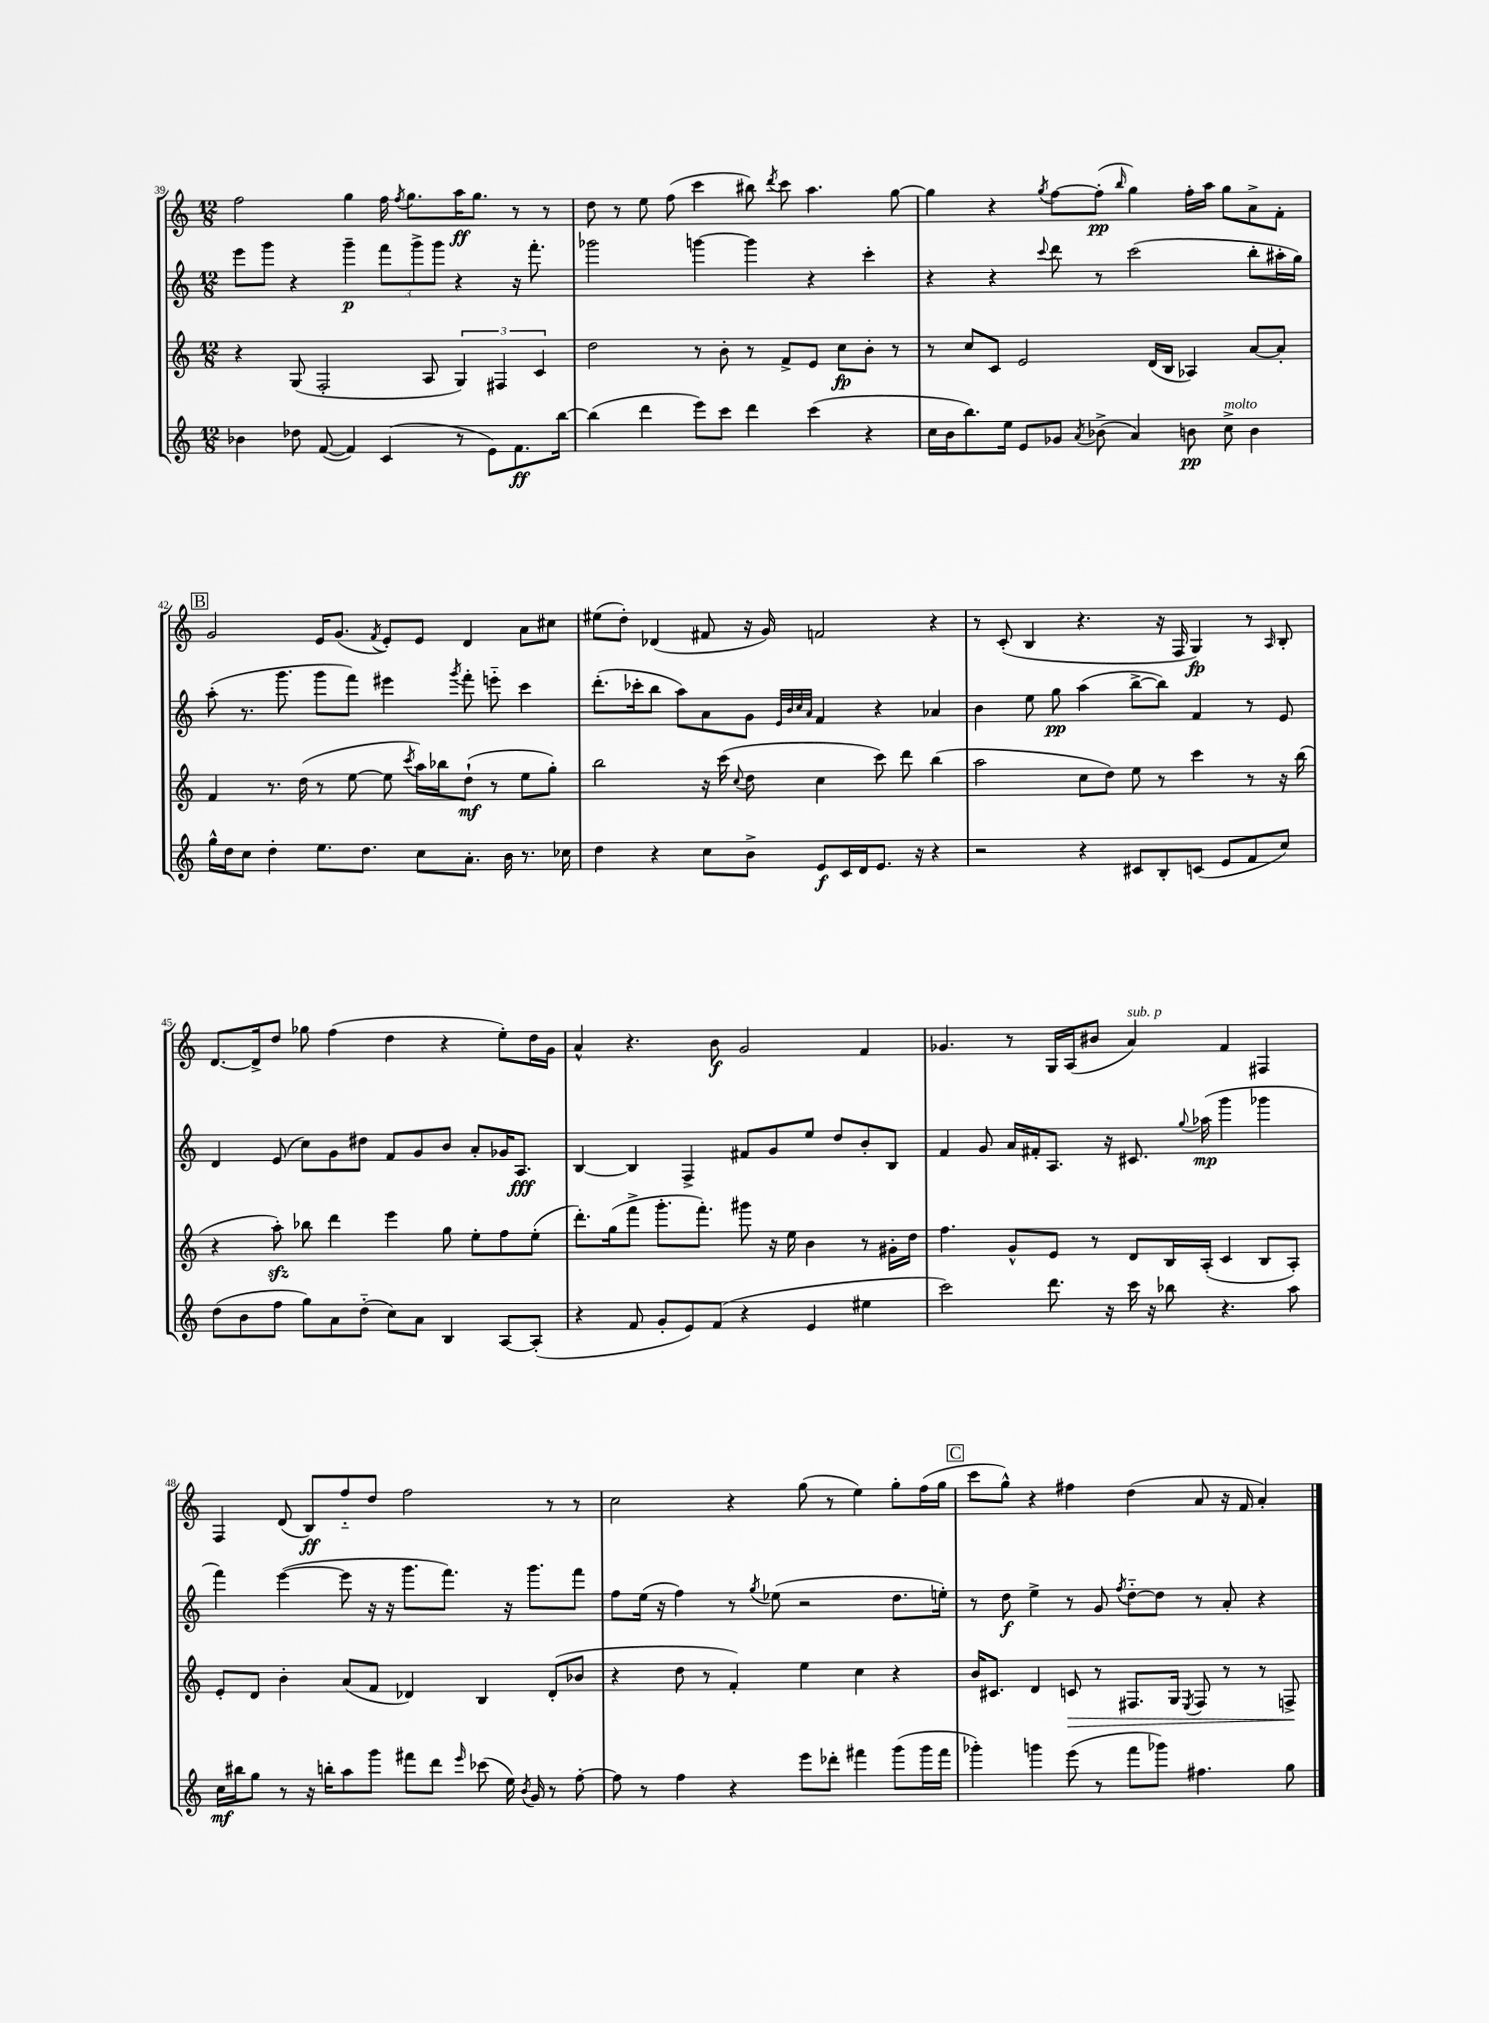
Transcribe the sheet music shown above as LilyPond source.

<<
\new StaffGroup <<
\new Staff = "s0" {
    \clef treble \key c \major \numericTimeSignature \time 12/8
    \autoBeamOff f''2 g''4 f''16 \acciaccatura { f''8 } g''8.[ a''16\ff g''8.] r8 r8 |
    d''8 r8 e''8 f''8( c'''4 bis''8) \acciaccatura { d'''8 } c'''8 a''4. g''8~ |
    g''4 r4 \acciaccatura { g''8 } f''8[~ f''8]-.\pp( \grace { b''16 } g''4) f''16[-. a''16] g''8[ a'8-> f'8]-. |
    \mark \markup { \box "B" } g'2 e'16[ g'8.]( \acciaccatura { f'8 } e'8[-.) e'8] d'4 a'8[ cis''8] |
    eis''8[( d''8]-.) des'4( fis'8 r16 g'16) f'2 r4 |
    r8 c'8-.( b4 r4. r16 f16 g4\fp) r8 \grace { a16 } b8-. |
    d'8.[~ d'16-> d''8] ges''8 f''4( d''4 r4 e''8[-.) d''16 g'16] |
    a'4-^ r4. b'8\f g'2 f'4 |
    ges'4. r8 g16[ a16( bis'8] a'4^\markup { \italic "sub. p" }) f'4 fis4 |
    f4 d'8( b8[\ff) f''8-_ d''8] f''2 r8 r8 |
    c''2 r4 g''8( r8 e''4) g''8[-. f''16( g''16] |
    \mark \markup { \box "C" } c'''8[ g''8]-^) r4 fis''4 d''4( a'8 r16 f'16 a'4-.) \bar "|." |
}
\new Staff = "s1" {
    \clef treble \key c \major \numericTimeSignature \time 12/8
    \autoBeamOff e'''8[ g'''8] r4 g'''4--\p \tuplet 3/2 { f'''8[ g'''8-> g'''8] } r4 r16 f'''8.-. |
    ges'''2 g'''4~ g'''4 r4 c'''4-. |
    r4 r4 \appoggiatura { c'''8 } d'''8 r8 c'''2( b''8[-. ais''16-. g''16]) |
    \mark \markup { \box "B" } a''8-.( r8. g'''8. g'''8[ f'''8]) eis'''4 \acciaccatura { g'''8 } f'''8-. e'''8-_ c'''4 |
    d'''8.[-.( ces'''16-. b''8] a''8[) a'8 g'8] \grace { e'32[ b'32 c''32 a'32] } f'4 r4 aes'4 |
    b'4 e''8 g''8\pp a''4( b''8[~-> b''8]) f'4 r8 e'8 |
    d'4 e'8( c''8[) g'8 dis''8] f'8[ g'8 b'8] a'8[-. ges'16 a8.]\fff |
    b4~ b4 f4-> fis'8[ g'8 e''8] d''8[ b'8-. b8] |
    f'4 g'8 a'16[ fis'16-. a8.] r16 cis'8. \appoggiatura { g''8 } aes''16\mp( g'''4 ges'''4 |
    f'''4) e'''4~( e'''8 r16 r16 g'''8.[ f'''8.]) r16 g'''8.[ f'''8] |
    f''8[ e''16]( r16 f''4) r8 \acciaccatura { g''8 } ees''8( r2 d''8.[ e''16]-.) |
    \mark \markup { \box "C" } r8 d''8\f e''4-> r8 g'8 \acciaccatura { f''8 } d''8[~-_ d''8] r8 a'8-. r4 \bar "|." |
}
\new Staff = "s2" {
    \clef treble \key c \major \numericTimeSignature \time 12/8
    \autoBeamOff r4 g8( f2-. a8 \tuplet 3/2 { g4) fis4 c'4 } |
    d''2 r8 b'8-. r8 f'8[-> e'8] c''8[\fp b'8]-. r8 |
    r8 c''8[ c'8] e'2 d'16[( b16] aes4) a'8[~ a'8]-. |
    \mark \markup { \box "B" } f'4 r8. d''16( r8 e''8~ e''8 \acciaccatura { c'''8 } a''16[) bes''16 d''8]-!\mf( r8 e''8[ g''8]-.) |
    b''2 r16 c'''16( \appoggiatura { c''8 } d''8 c''4 c'''8) d'''8 b''4( |
    a''2 c''8[ d''8]) e''8 r8 c'''4 r8 r16 b''16( |
    r4 a''8-.\sfz) bes''8 d'''4 e'''4 g''8 e''8[-. f''8 e''8]-.( |
    d'''8.[-.) g''16( f'''8]-> g'''8.[-. f'''8.]-.) gis'''8 r16 e''16 b'4 r8 gis'16[-. d''16] |
    f''4. g'8[-^ e'8] r8 d'8[ b16 a16]-.( c'4 b8[ a8]-.) |
    e'8[-. d'8] b'4-. a'8[( f'8] des'4) b4 des'8[-.( bes'8] |
    r4 d''8 r8 f'4-.) e''4 c''4 r4 |
    \mark \markup { \box "C" } b'16[ cis'8.] d'4 c'8\> r8 fis8.[ g16] \acciaccatura { e8 } fis8 r8 r8 f8->\! \bar "|." |
}
\new Staff = "s3" {
    \clef treble \key c \major \numericTimeSignature \time 12/8
    \autoBeamOff bes'4 des''8 f'8~( f'4) c'4( r8 e'8[) f'8.\ff b''16]~ |
    b''4( d'''4 e'''8[) c'''8] d'''4 c'''4( r4 |
    c''16[ b'16 b''8.) e''16] e'8[ ges'8] \acciaccatura { a'8 } bes'8->( a'4) b'8\pp c''8->^\markup { \italic "molto" } b'4 |
    \mark \markup { \box "B" } g''16[-^ d''16 c''8] d''4-. e''8.[ d''8.] c''8[ a'8.]-. b'16 r8. ces''16 |
    d''4 r4 c''8[ b'8]-> e'8[\f c'16 d'16 e'8.] r16 r4 |
    r2 r4 cis'8[ b8-. c'8]( e'8[ f'8 c''8]) |
    d''8[( b'8 f''8] g''8[) a'8 d''8]-_( c''8[) a'8] b4 a8[~ a8]-.( |
    r4 f'8 g'8[-. e'8) f'8]( r4 e'4 eis''4 |
    c'''2) d'''8. r16 c'''16 r16 bes''8 r4. a''8 |
    c''16[\mf bis''16 g''8] r8 r16 b''16[-. a''8 g'''8] fis'''8[ d'''8] \grace { e'''16 } ces'''8( e''16) \acciaccatura { b'8 } g'16 r8 f''8~-. |
    f''8 r8 f''4 r4 e'''8[ des'''8]-. fis'''4 g'''8[( g'''16 fis'''16] |
    \mark \markup { \box "C" } ges'''4-.) g'''4 e'''8( r8 f'''8[ ges'''8]) fis''4. g''8 \bar "|." |
}
>>
>>
\layout { \context { \Score currentBarNumber = #39 } }
